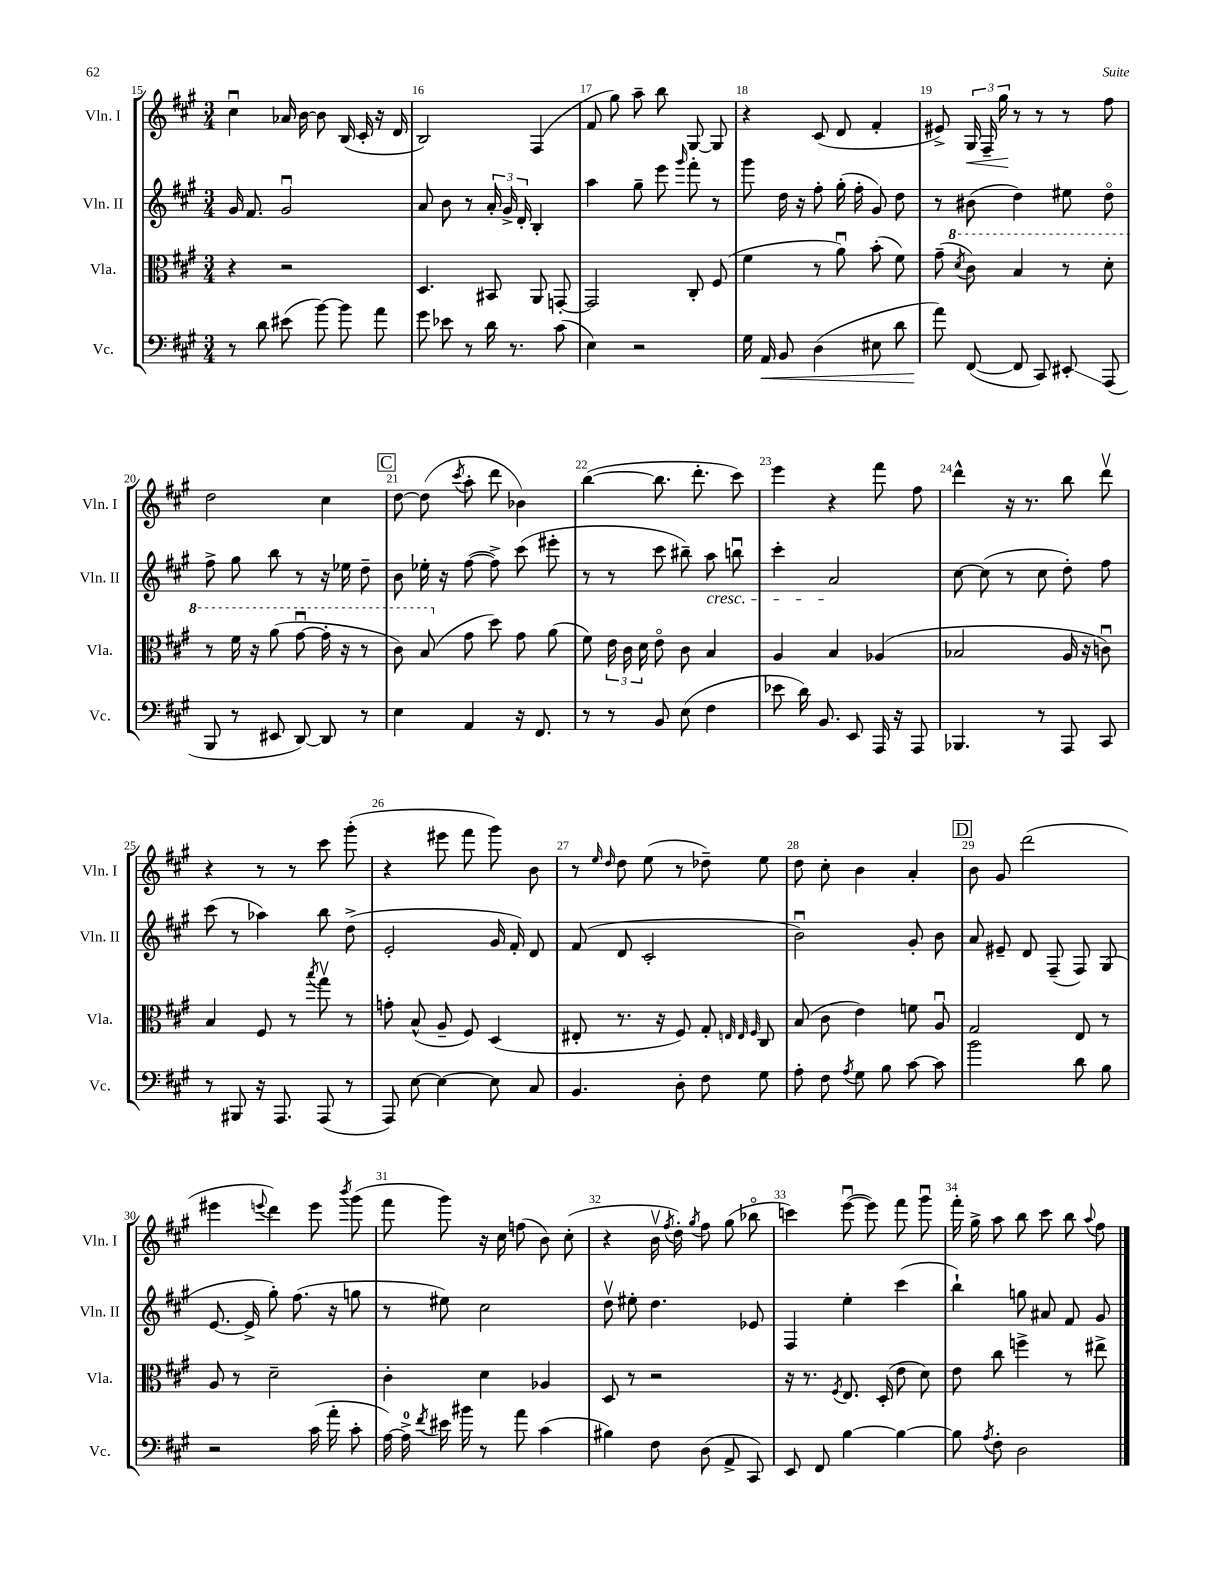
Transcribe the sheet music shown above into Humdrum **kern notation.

**kern	**kern	**kern	**kern
*staff4	*staff3	*staff2	*staff1
*clefF4	*clefC3	*clefG2	*clefG2
*k[f#c#g#]	*k[f#c#g#]	*k[f#c#g#]	*k[f#c#g#]
*M3/4	*M3/4	*M3/4	*M3/4
8r	4r	16g#	4cc#u
.	.	8.f#	.
8d	.	.	.
(8e#	2r	2g#u	16a-
.	.	.	[16b
[8b)	.	.	8b]
8b]	.	.	(16B
.	.	.	16c#'
8a	.	.	16r
.	.	.	16d
=	=	=	=
8g#	4.D	8a	2B)
8e-	.	8b	.
8r	.	8r	.
16d	8BB#	24a'	.
.	.	24g#^	.
8.r	.	.	.
.	.	24d'	.
.	8AA	4B'	(4F#
(8c#	[8GG'	.	.
=	=	=	=
4E)	2GG]	4aa	8f#
.	.	.	8gg#)
2r	.	8gg#~	8aa~
.	.	8eee	8bb
.	.	16qqggg#	.
.	8C#'	8fff#'	[8G#
.	(8F#	8r	8G#]
=	=	=	=
16G#	4f#	8ggg#	4r
16AA	.	.	.
8BB	.	16dd	.
.	.	16r	.
(4D	8r	8ff#'	(8c#
.	8au)	(16gg#'	8d
.	.	16ff#'	.
8E#	(8b'	8g#)	4f#'
8d	8f#)	8dd	.
=	=	=	=
8a)	(8g#~	8r	8e#^)
.	8qdd	.	.
([8FF#	8cc#)	(8b#	24G#
.	.	.	24F#~
.	.	.	24gg#
8FF#]	4b	4dd)	8r
8CC#)	.	.	8r
8EE#'	8r	8ee#	8r
(8AAA	8dd'	8ddo	8ff#
=	=	=	=
8BBB	8r	8ff#^	2dd
8r	16ff#	8gg#	.
.	16r	.	.
8EE#	(8aa	8bb	.
[8DD)	[8gg#u	8r	.
8DD]	16gg#']	16r	4cc#
.	16r	16ee-	.
8r	8r	8dd~	.
=	=	=	=
4E	8cc#)	8b	[8dd
.	(8b	16ee-'	(8dd]
.	.	16r	.
.	.	.	8qccc#
4AA	8g#	([8ff#	8aa'
.	8dd)	8ff#^])	8ddd
16r	8g#	(8ccc#	4b-)
8.FF#	.	.	.
.	(8a	8eee#'	.
=	=	=	=
8r	8f#)	8r	([4bb
8r	24e	8r	.
.	24c#	.	.
.	24d	.	.
8BB	8eo	8ccc#	8.bb]
(8E	8c#	8bb#~)	.
.	.	.	8.ddd'
4F#	4B	8aa	.
.	.	8bbu	8ccc#)
=	=	=	=
8e-	4A	4ccc#'	4eee
16d)	.	.	.
8.BB	.	.	.
.	4B	2a	4r
8EE	.	.	.
16AAA	(4A-	.	8fff#
16r	.	.	.
8AAA	.	.	8ff#
=	=	=	=
4.BBB-	2B-	[8cc#	4ddd^^
.	.	(8cc#]	.
.	.	8r	16r
.	.	.	8.r
8r	.	8cc#	.
8AAA	16A	8dd')	8bb
.	16r	.	.
8CC#	8cu)	8ff#	8dddv
=	=	=	=
8r	4B	(8ccc#	4r
8BBB#	.	8r	.
16r	8F#	4aa-)	8r
8.AAA	.	.	.
.	8r	.	8r
.	8qbb	.	.
(8AAA	8gg#v	8bb	8ccc#
8r	8r	(8dd^	(8ggg#'
=	=	=	=
8AAA)	8g'	2e'	4r
[8E	(8B^^	.	.
4E_	8A~	.	8eee#
.	8F#)	.	8fff#
8E]	(4D	16g#	8ggg#)
.	.	16f#')	.
8C#	.	8d	8b
=	=	=	=
4.BB	8E#'	(8f#	8r
.	.	.	16qqee
.	.	.	16qqdd
.	8.r	8d	8dd
.	.	2c#'	(8ee
.	16r	.	.
8D'	8F#)	.	8r
8F#	8G#'	.	8dd-~)
.	32qqE	.	.
.	32qqE	.	.
.	32qqF#	.	.
8G#	8C#	.	8ee
=	=	=	=
8A'	(8B	2bu)	8dd
8F#	8c#	.	8cc#'
8qA	.	.	.
8G#	4e)	.	4b
8B	.	.	.
[8c#	8f	8g#'	4a'
8c#]	8Au	8b	.
=	=	=	=
2b	2G#	8a	8b
.	.	8e#~	8g#
.	.	8d	(2ddd
.	.	(8F#~	.
8d	8E	8F#)	.
8B	8r	(8G#	.
=	=	=	=
2r	8A	[8.e	4eee#
.	8r	.	.
.	.	16e^]	.
.	.	.	8qqeee
.	2d~	8gg#')	4ddd)
.	.	(8.ff#	.
(16c#	.	.	8eee
16a'	.	16r	.
.	.	.	8qbbb
8c#'	.	8gg	(8ggg#
=	=	=	=
[16A)	4c#'	8r	8fff#
16A^]	.	.	.
8qf#	.	.	.
16e#	.	8ee#)	8ggg#)
16b#	.	.	.
8r	4d	2cc#	16r
.	.	.	16cc#
8a	.	.	(8ff
(4c#	4A-	.	8b)
.	.	.	(8cc#'
=	=	=	=
4B#)	8D	8ddv	4r
.	8r	8ee#'	.
8F#	2r	4.dd	16bv
.	.	.	8qff#
.	.	.	16dd')
.	.	.	8qgg#
(8D	.	.	8ff#
8AA^	.	.	(8gg#
8CC#)	.	8e-	8bb-o
=	=	=	=
8EE	16r	4F#	4ccc)
.	8.r	.	.
8FF#	.	.	.
.	8qF#	.	.
[4B	8.E	4ee'	([8eeeu
.	.	.	8eee])
.	(16D'	.	.
4B_	8e	(4ccc#	8fff#
.	8d)	.	8ggg#u
=	=	=	=
8B]	8e	4bb`)	16fff#'
.	.	.	16gg#^
8qA	.	.	.
8F#'	8cc#	.	8aa
2D	4ff^	8gg	8bb
.	.	8a#	8ccc#
.	8r	8f#	8bb
.	.	.	8qqaa
.	8ee#^	8g#	8ff#
==	==	==	==
*-	*-	*-	*-
